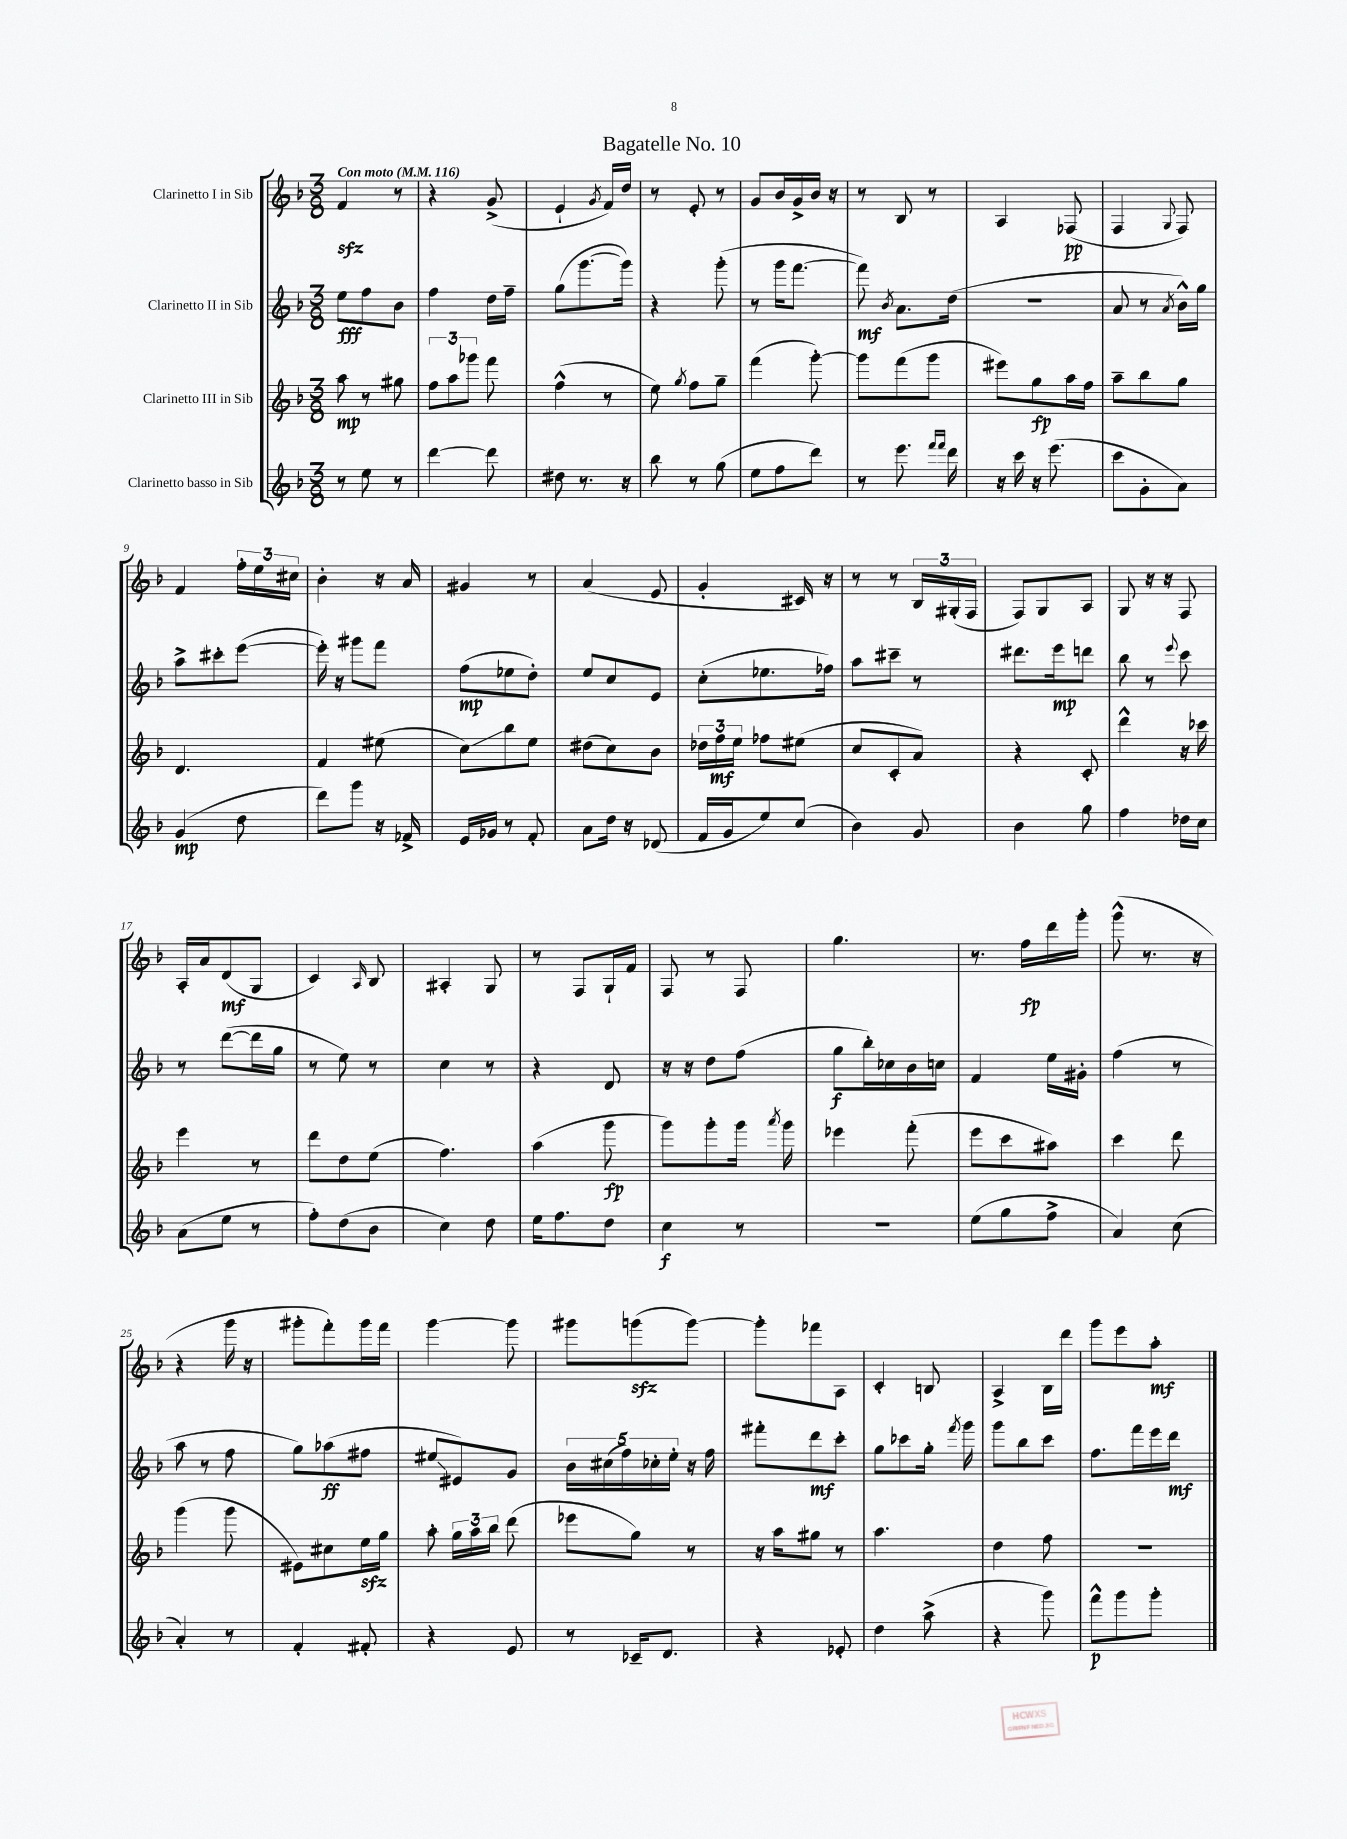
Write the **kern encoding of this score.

**kern	**kern	**kern	**kern
*staff4	*staff3	*staff2	*staff1
*clefG2	*clefG2	*clefG2	*clefG2
*k[b-]	*k[b-]	*k[b-]	*k[b-]
*M3/8	*M3/8	*M3/8	*M3/8
*MM116	*MM116	*MM116	*MM116
8r	8aa	8ee	4f
8ee	8r	8ff	.
8r	8gg#	8b-	8r
=	=	=	=
[4ddd	12ff	4ff	4r
.	12aa	.	.
.	12ggg-	.	.
8ddd]	8fff	16dd	(8g^
.	.	16ff~	.
=	=	=	=
8dd#	(4ff^^	(8gg	4e`
8.r	.	[8.ggg	.
.	.	.	8qg
.	8r	.	16f)
16r	.	16ggg])	16dd
=	=	=	=
8bb-	8ee)	4r	8r
.	8qgg	.	.
8r	8ff	.	8e'
(8gg	8gg~	(8ggg'	8r
=	=	=	=
8ee	(4fff	8r	8g
8ff	.	16ggg	16b-
.	.	[8.fff	16g^
8ddd)	[8ggg')	.	16b-
.	.	.	16r
=	=	=	=
8r	8ggg]	8fff])	8r
.	.	8qb-	.
8.eee	(8fff	8.a	8B-
.	8ggg	.	8r
16qqfff	.	.	.
16qqfff	.	.	.
16ddd	.	(16dd	.
=	=	=	=
16r	8eee#)	4.r	4A
16ccc	.	.	.
16r	8gg	.	.
(8.eee	.	.	.
.	16aa	.	(8F-
.	16ff	.	.
=	=	=	=
8ccc	8aa~	8a	4F
8g'	8bb-	8r	.
.	.	8qa	8qqG
8a)	8gg	16b-^^)	8F)
.	.	16gg	.
=	=	=	=
(4g	4.d	8aa^	4f
.	.	8ccc#'	.
8dd	.	([8eee	24ff'
.	.	.	24ee
.	.	.	24cc#
=	=	=	=
8ddd)	4f	16eee'])	4b-'
.	.	16r	.
8ggg	.	8ggg#	.
16r	(8ee#	8fff	16r
16f-^	.	.	16a
=	=	=	=
16e	8cc)	(8ff	4g#
16g-	.	.	.
8r	8bb-	8ee-	.
8f'	8ee	8dd')	8r
=	=	=	=
8a	(8dd#	8ee	(4a
16dd	8cc)	8cc	.
16r	.	.	.
(8d-	8b-	8e	8e
=	=	=	=
16f	24dd-	(8cc'	4g'
.	24ff	.	.
16g	.	.	.
.	24ee	.	.
8ee)	8ff-	8.ee-	.
(8cc	(8ee#	.	16c#)
.	.	16ff-)	16r
=	=	=	=
4b-)	8cc	8aa	8r
.	8c'	8ccc#~	8r
8g	8a)	8r	24B-
.	.	.	(24G#'
.	.	.	24F
=	=	=	=
4b-	4r	8.ddd#	8F)
.	.	.	8G
.	.	16eee	.
8gg	8c'	8ddd	8A
=	=	=	=
4ff	4ddd^^	8bb-	8G
.	.	8r	16r
.	.	.	16r
.	.	8qqeee	.
16dd-	16r	8ccc	8F
16cc	16ccc-	.	.
=	=	=	=
(8a	4eee	8r	16A'
.	.	.	16a
8ee	.	([8ddd	(8d
8r	8r	16ddd]	8G
.	.	16gg	.
=	=	=	=
8ff')	8ddd	8r	4c)
(8dd	8dd	8ee)	.
.	.	.	16qqA
8b-	(8ee	8r	8B-
=	=	=	=
4cc)	4.ff)	4cc	4A#'
8dd	.	8r	8G
=	=	=	=
16ee	(4aa	4r	8r
8.ff	.	.	.
.	.	.	8F
8dd	8ggg	8d	16G`
.	.	.	16f
=	=	=	=
4cc	8ggg)	16r	8F
.	.	16r	.
.	8ggg'	8dd	8r
8r	16ggg	(8ff	8F
.	8qaaa	.	.
.	16ggg	.	.
=	=	=	=
4.r	4eee-	8gg	4.gg
.	.	16bb-')	.
.	.	16cc-	.
.	(8fff'	16b-	.
.	.	16cc	.
=	=	=	=
(8ee	8eee	4f	8.r
8gg	8ccc	.	.
.	.	.	16ff
8ff^	8aa#)	16ee	16ddd
.	.	16g#'	16ggg'
=	=	=	=
4a)	4ccc	(4ff	(8ggg^^
.	.	.	8.r
(8cc	8ddd	8r	.
.	.	.	16r
=	=	=	=
4a')	(4ggg	8aa	4r
.	.	8r	.
8r	8ggg	8ff	16ggg
.	.	.	16r
=	=	=	=
4f'	8e#)	8gg)	8ggg#'
.	8cc#	(8aa-	8fff')
8f#'	16ee	8ff#	16ggg#
.	16gg	.	16fff
=	=	=	=
4r	8aa'	8ee#	[4ggg
.	24gg	8e#)	.
.	24aa	.	.
.	24bb-	.	.
8e	(8ddd	8g	8ggg]
=	=	=	=
8r	8eee-	20b-	8ggg#
.	.	(20cc#	.
.	.	20ff)	.
16c-~	8gg)	.	(8ggg
.	.	20cc-'	.
8.d	.	.	.
.	.	20ee'	.
.	8r	16r	[8ggg)
.	.	16ff	.
=	=	=	=
4r	16r	8fff#'	8ggg']
.	16aa	.	.
.	8gg#	8ddd	8fff-
8e-'	8r	8ccc'	8A
=	=	=	=
4dd	4.aa	8gg	4c'
.	.	8ccc-	.
(8aa^	.	16gg'	8B
.	.	8qfff	.
.	.	16ggg	.
=	=	=	=
4r	4dd	8ggg	4A^
.	.	8bb-	.
8ggg)	8ff	8ccc	16B-
.	.	.	16ddd
=	=	=	=
8fff^^	4.r	8.ff	8ggg
8ggg	.	.	8eee
.	.	16fff	.
8ggg'	.	16eee	8aa'
.	.	16ddd	.
==	==	==	==
*-	*-	*-	*-
